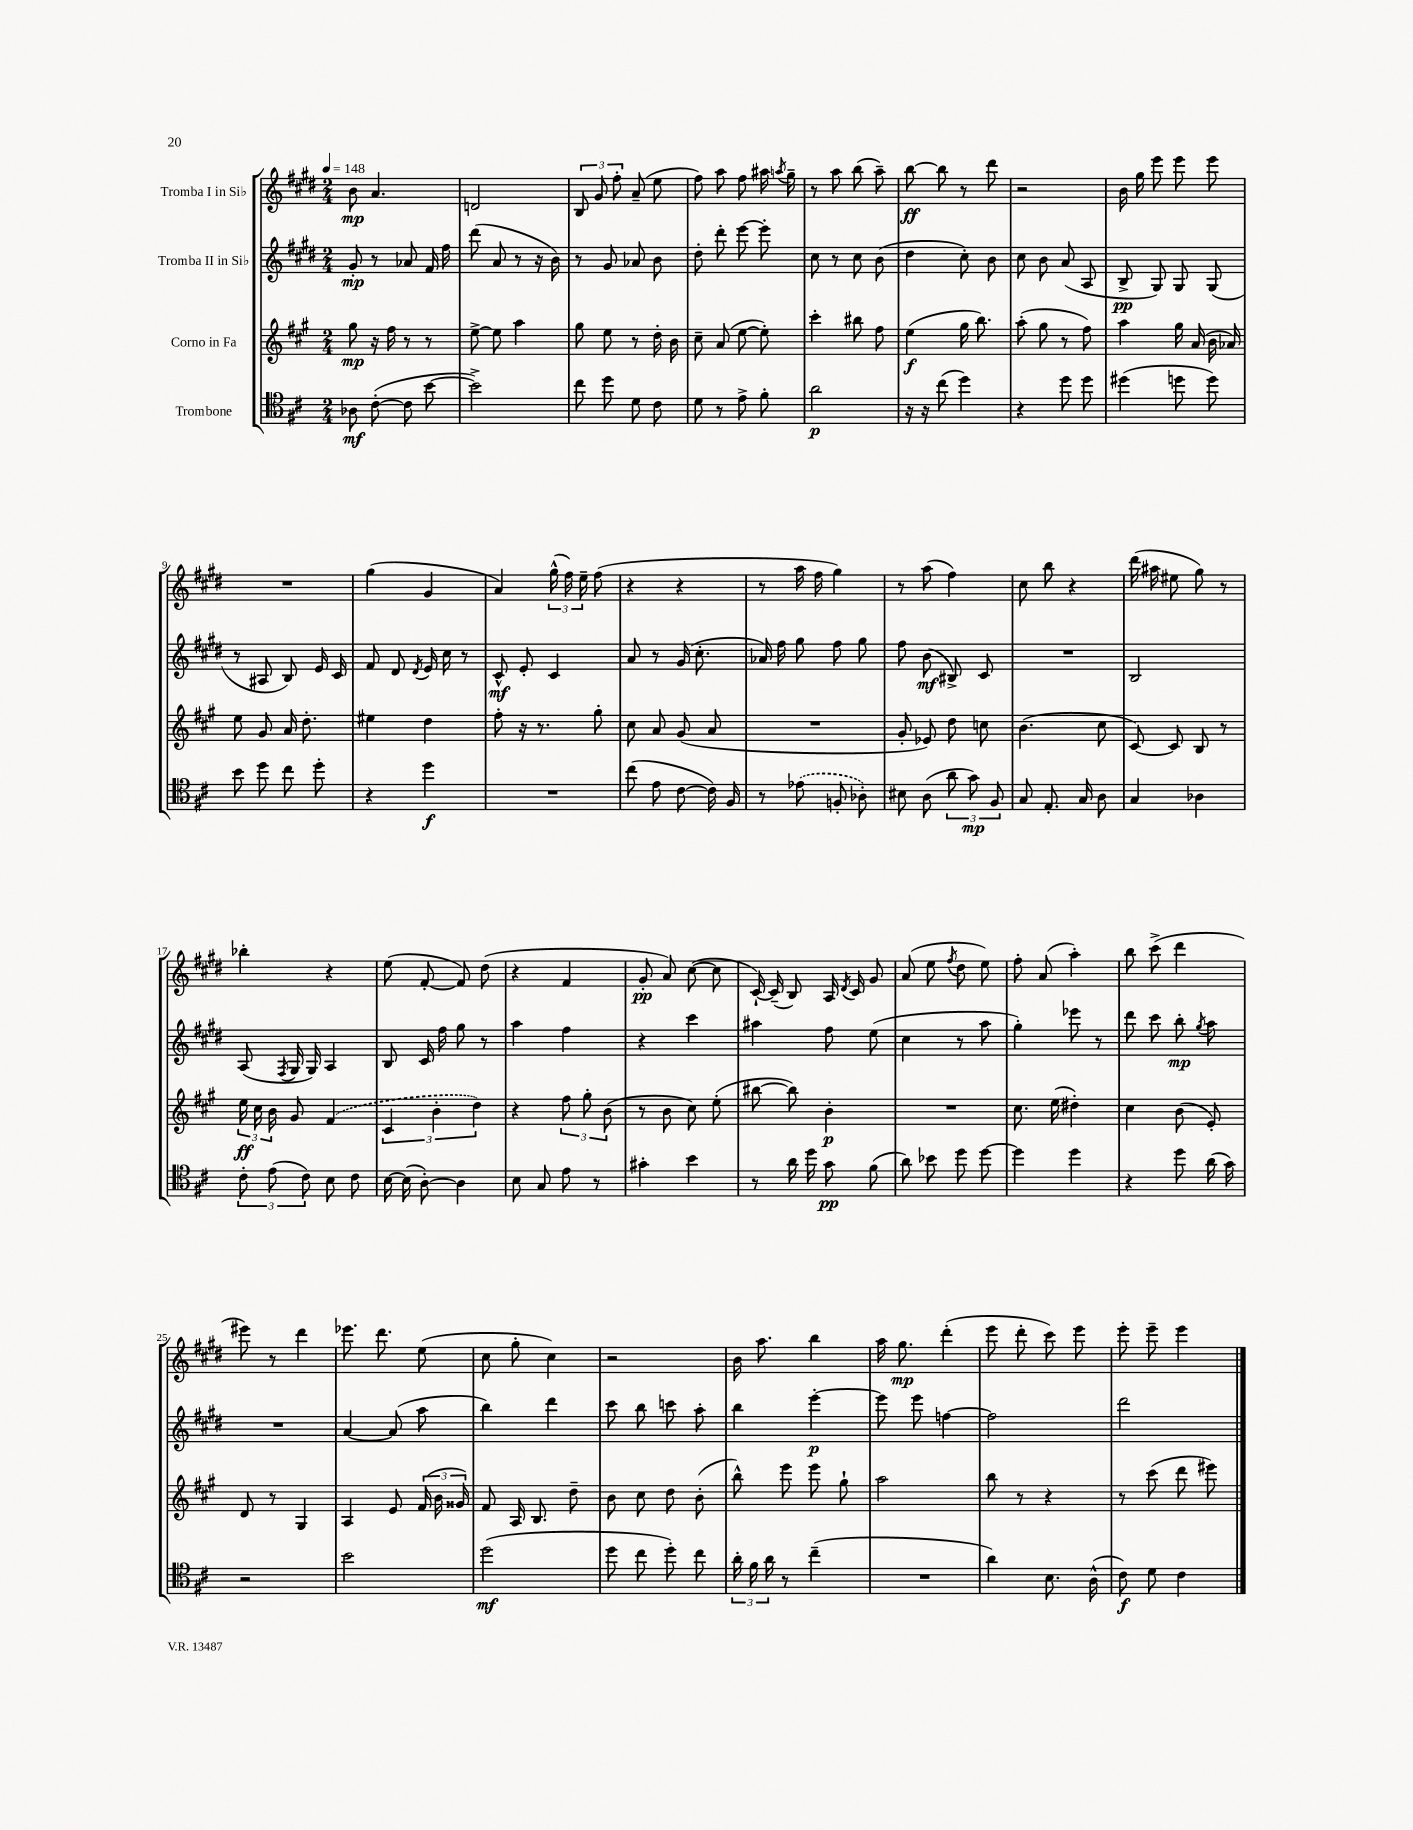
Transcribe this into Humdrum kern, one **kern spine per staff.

**kern	**kern	**kern	**kern
*staff4	*staff3	*staff2	*staff1
*clefC4	*clefG2	*clefG2	*clefG2
*k[f#c#]	*k[f#c#g#]	*k[f#c#g#d#]	*k[f#c#g#d#]
*M2/4	*M2/4	*M2/4	*M2/4
*MM148	*MM148	*MM148	*MM148
8A-\	8gg#\	8g#'/	8b\
([8c#'\	16r	8r	4.a/
.	16ff#\	.	.
8c#\]	8r	8a-/	.
[8b\	8r	16f#/	.
.	.	16ff#\	.
=	=	=	=
2b^\])	[8ee^\	(8ddd#\	2d/
.	8ee\]	8a/	.
.	4aa\	8r	.
.	.	16r	.
.	.	16b\)	.
=	=	=	=
8cc#\	8gg#\	8r	12B/
.	.	.	12g#/
8dd\	8ee\	8g#/	.
.	.	.	12ff#'\
8d\	8r	8a-/	(8a~/
8c#\	16dd'\	8b\	8ee\
.	16b\	.	.
=	=	=	=
8d\	8cc#~\	8dd#'\	8ff#\)
8r	(8a/	8ddd#'\	8aa\
8e^\	[8ee\	[8eee\	8ff#\
8f#'\	8ee'\])	8eee'\]	16aa#\
.	.	.	8qaa/
.	.	.	16gg#~\
=	=	=	=
2a\	4ccc#'\	8cc#\	8r
.	.	8r	8aa\
.	8bb#\	8cc#\	(8bb\
.	8ff#\	(8b\	8aa~\)
=	=	=	=
16r	(4ee\	4dd#\	[8bb\
16r	.	.	.
(8cc#\	.	.	8bb\]
4dd\)	16gg#\	8cc#'\)	8r
.	8.bb\)	.	.
.	.	8b\	8ddd#\
=	=	=	=
4r	(8aa'\	8cc#\	2r
.	8gg#\	8b\	.
8dd\	8r	(8a/	.
8dd\	8ff#\)	8A/	.
=	=	=	=
(4dd#\	4aa\	8B^/	16b\
.	.	.	16gg#\
.	.	8G#/)	8eee\
8dd\	16gg#\	8G#/	8eee\
.	(16a/	.	.
8dd\)	16b\	(8G#/	8eee\
.	16a-/)	.	.
=	=	=	=
8b\	8ee\	8r	2r
8dd\	8g#/	8A#/	.
8cc#\	16a/	8B/)	.
.	8.dd'\	.	.
8dd'\	.	16e/	.
.	.	16c#/	.
=	=	=	=
4r	4ee#\	8f#/	(4gg#\
.	.	8d#/	.
.	.	8qd#/	.
4dd\	4dd\	16e/	4g#/
.	.	16cc#\	.
.	.	8r	.
=	=	=	=
2r	8ff#'\	8c#^^/	4a/)
.	16r	8e'/	.
.	8.r	.	.
.	.	4c#/	(24gg#^^\
.	.	.	24ff#\)
.	.	.	24ee~\
.	8gg#'\	.	(8ff#\
=	=	=	=
(8cc#\	8cc#\	8a/	4r
8e\	8a/	8r	.
[8c#\	(8g#/	(16g#/	4r
.	.	8.cc#'\	.
16c#\])	8a/	.	.
16F#/	.	.	.
=	=	=	=
8r	2r	16a-/)	8r
.	.	16ff#\	.
(8e-\	.	8gg#\	16aa\
.	.	.	16ff#\
8F'/	.	8ff#\	4gg#\)
8A-'\)	.	8gg#\	.
=	=	=	=
8B#\	8g#'/	8ff#\	8r
(8A\	8e-/)	(8b\	(8aa\
12a\	8dd\	8B#^/)	4ff#\)
12g\)	.	.	.
.	8cc\	8c#/	.
12F#/	.	.	.
=	=	=	=
8G/	(4.b\	2r	8cc#\
8.E'/	.	.	8bb\
.	.	.	4r
16G/	.	.	.
8A\	8cc#\	.	.
=	=	=	=
4G/	[8c#/)	2B/	(16ddd#\
.	.	.	16aa#\
.	8c#/]	.	8ee#\
4A-\	8B/	.	8gg#\)
.	8r	.	8r
=	=	=	=
12c#'\	24ee\	(8A/	4bb-'\
.	24cc#\	.	.
(12e\	24b\	.	.
.	.	8qF#/	.
.	8g#/	16G#/	.
12c#\)	.	.	.
.	.	16G#/)	.
8B\	(4f#/	4A/	4r
8c#\	.	.	.
=	=	=	=
[16B\	6c#/	8B/	(8ee\
(16B\]	.	.	.
[8A'\)	.	16c#/	[8f#'/
.	6b'\	.	.
.	.	16ff#\	.
4A\]	.	8gg#\	8f#/])
.	6dd\)	.	.
.	.	8r	(8dd#\
=	=	=	=
8B\	4r	4aa\	4r
8G/	.	.	.
8e\	12ff#\	4ff#\	4f#/
.	12gg#'\	.	.
8r	.	.	.
.	(12b\	.	.
=	=	=	=
4g#'\	8r	4r	8g#'/
.	8b\	.	8a/)
4b\	8cc#\)	4ccc#\	([8cc#\
.	(8ee'\	.	8cc#\]
=	=	=	=
8r	[8bb#\	4aa#\	[16c#`/)
.	.	.	(16c#~/]
16a\	8bb#\])	.	8B/)
16dd\	.	.	.
8g\	4b'\	8ff#\	16A/
.	.	.	8qd#/
.	.	.	16c#/
(8f#\	.	(8ee\	8g#/
=	=	=	=
8a\)	2r	4cc#\	(8a/
8b-\	.	.	8ee\
.	.	.	8qff#/
8dd\	.	8r	8dd#\
[8dd\	.	8aa\	8ee\)
=	=	=	=
4dd\]	8.cc#\	4gg#'\)	8ff#'\
.	.	.	(8a/
.	(16ee\	.	.
4dd\	4dd#'\)	8eee-\	4aa'\)
.	.	8r	.
=	=	=	=
4r	4cc#\	8ddd#\	8bb\
.	.	8ccc#\	(8ccc#^\
8dd\	(8b\	8bb'\	4ddd#\
.	.	8qgg#/	.
(16a\	8e'/)	8aa\	.
16g\)	.	.	.
=	=	=	=
2r	8d/	2r	8eee#\)
.	8r	.	8r
.	4G#/	.	4ddd#\
=	=	=	=
2b\	4A/	[4a/	8.eee-\
.	.	.	8.ddd#\
.	8e/	(8a/]	.
.	(24f#/	8aa\	(8ee\
.	24b\	.	.
.	24g##/)	.	.
=	=	=	=
(2dd\	8f#/	4bb\)	8cc#\
.	16A/	.	8gg#'\
.	8.B/	.	.
.	.	4ddd#\	4cc#\)
.	8dd~\	.	.
=	=	=	=
8dd\	8b\	8ccc#\	2r
8cc#\	8cc#\	8bb\	.
8dd'\)	8dd\	8ccc\	.
8cc#\	(8b'\	8aa'\	.
=	=	=	=
24a'\	8bb^^\)	4bb\	16b\
24f#\	.	.	.
.	.	.	8.aa\
24a\	.	.	.
8r	8eee\	.	.
(4cc#~\	8eee\	[4eee'\	4bb\
.	8gg#`\	.	.
=	=	=	=
2r	2aa\	8eee\]	16aa\
.	.	.	8.gg#\
.	.	8eee\	.
.	.	[4ff\	(4ddd#'\
=	=	=	=
4a\)	8bb\	2ff\]	8eee\
.	8r	.	8ddd#'\
8.B\	4r	.	8ccc#\)
.	.	.	8eee\
(16A^^\	.	.	.
=	=	=	=
8c#\)	8r	2ddd#\	8eee'\
8d\	(8ccc#\	.	8eee~\
4c#\	8ddd\	.	4eee\
.	8eee#\)	.	.
==	==	==	==
*-	*-	*-	*-
